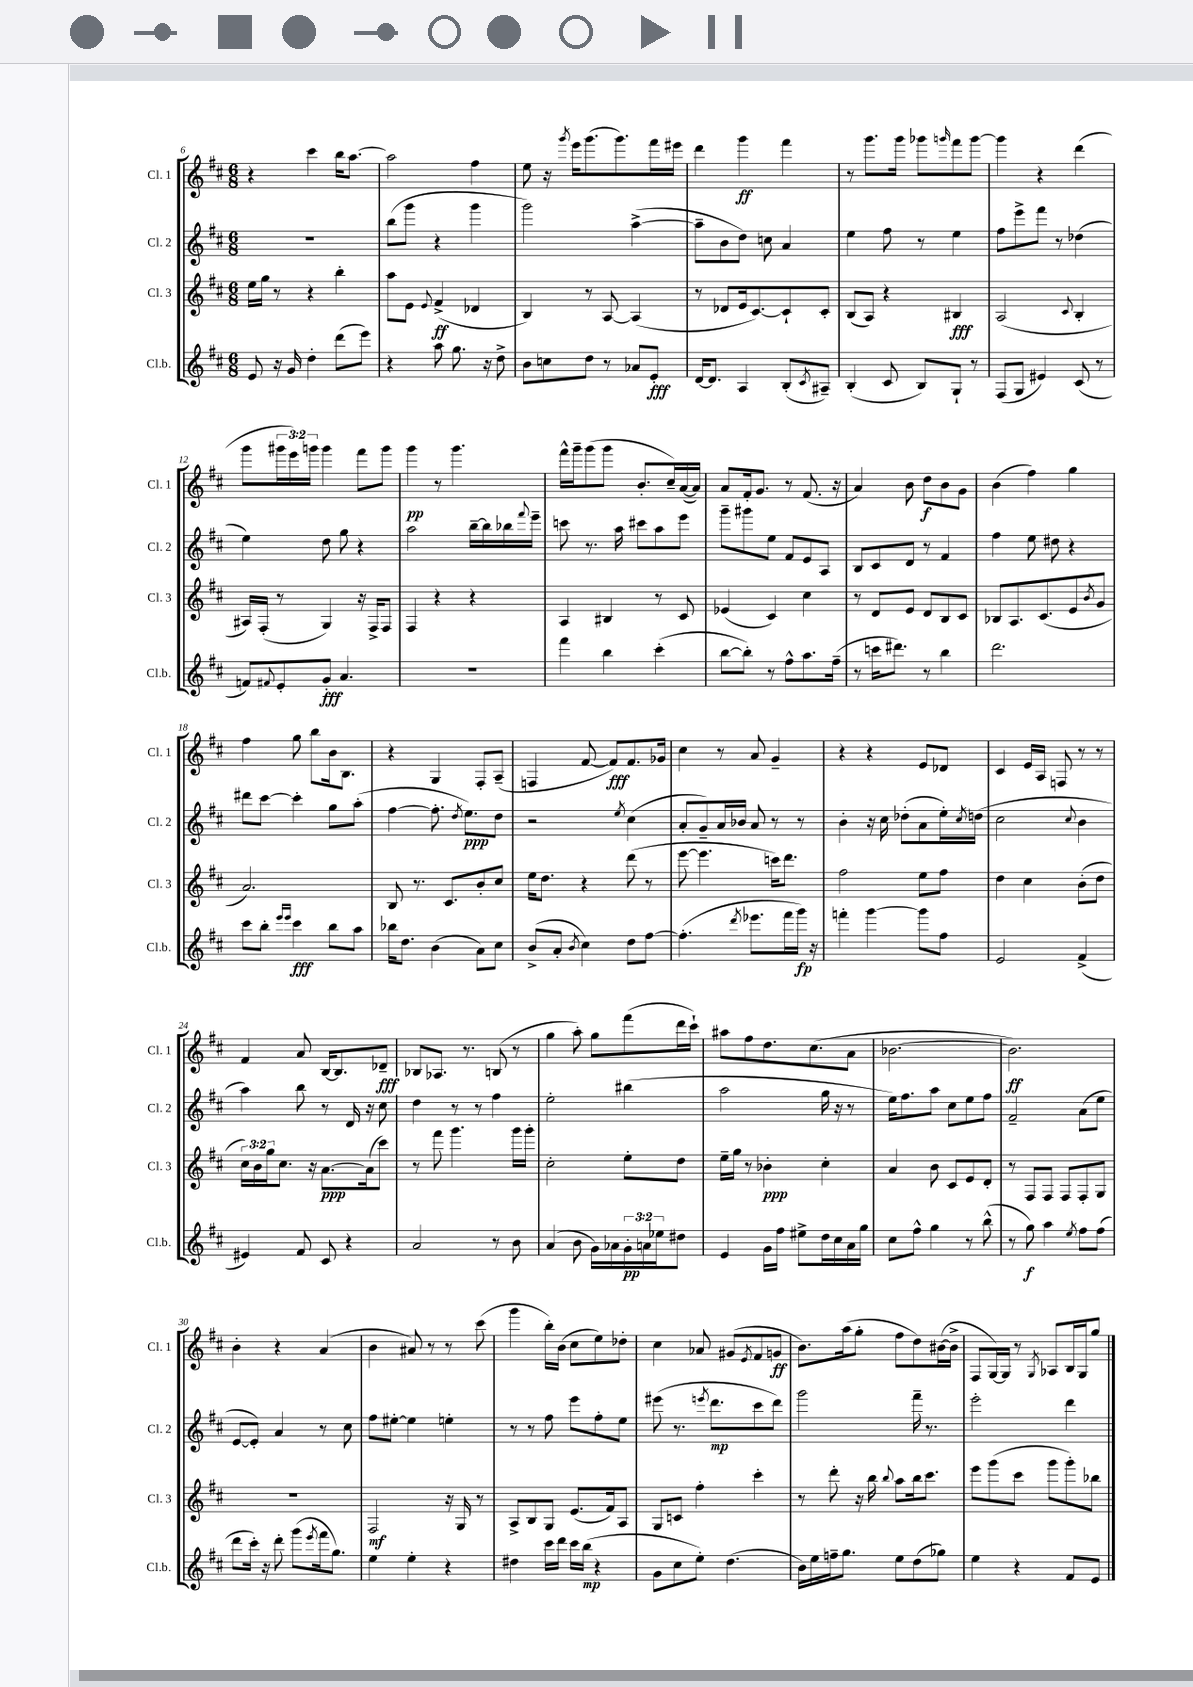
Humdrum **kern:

**kern	**dynam	**kern	**dynam	**kern	**dynam	**kern	**dynam
*part4	*part4	*part3	*part3	*part2	*part2	*part1	*part1
*staff4	*staff4	*staff3	*staff3	*staff2	*staff2	*staff1	*staff1
*I"Cl.b.	*	*I"Cl. 3	*	*I"Cl. 2	*	*I"Cl. 1	*
*I'Cl.b.	*	*I'Cl. 3	*	*I'Cl. 2	*	*I'Cl. 1	*
*clefG2	*	*clefG2	*	*clefG2	*	*clefG2	*
*k[f#c#]	*	*k[f#c#]	*	*k[f#c#]	*	*k[f#c#]	*
*M6/8	*	*M6/8	*	*M6/8	*	*M6/8	*
=6	=6	=6	=6	=6	=6	=6	=6
8e/	.	16ee\LL	.	2.r	.	4r	.
.	.	16gg\JJ	.	.	.	.	.
16r	.	8r	.	.	.	.	.
16g/	.	.	.	.	.	.	.
4dd'\	.	4r	.	.	.	4ccc#\	.
(8ddd\L	.	4bb'\	.	.	.	16bb\KL	.
.	.	.	.	.	.	[8.aa\J	.
8eee\J)	.	.	.	.	.	.	.
=7	=7	=7	=7	=7	=7	=7	=7
4r	.	8aa\L	.	(8bb\L	.	2aa\]	.
.	.	8e\J	.	8ggg\J	.	.	.
.	.	8qqe/	.	.	.	.	.
8aa\	.	(4f#^/	ff	4r	.	.	.
8.gg\	.	.	.	.	.	.	.
.	.	4d-X/	.	4ggg\	.	4ff#\	.
16r	.	.	.	.	.	.	.
8dd^\	.	.	.	.	.	.	.
=8	=8	=8	=8	=8	=8	=8	=8
8b\L	.	4B/)	.	2ggg\)	.	8ee\	.
8ccn\	.	.	.	.	.	16r	.
.	.	.	.	.	.	8qggg/	.
.	.	.	.	.	.	16eee\KL	.
8dd\J	.	8r	.	.	.	(8.ggg\	.
8r	.	[8A/	.	.	.	.	.
.	.	.	.	.	.	8.ggg\)	.
8a-X/L	.	(4A/]	.	([4aa^\	.	.	.
8e'/J	fff	.	.	.	.	16fff#\L	.
.	.	.	.	.	.	16eee#X\JJ	.
=9	=9	=9	=9	=9	=9	=9	=9
[16d/KL	.	8r	.	8aa~\L]	.	4ddd\	.
8.d/J]	.	.	.	.	.	.	.
.	.	8d-X/L	.	8b\	.	.	.
4A/	.	16e/k	.	8dd\J)	.	4ggg\	ff
.	.	[8.c#/)	.	.	.	.	.
.	.	.	.	8ccn\	.	.	.
(8B'/L	.	8c#`/]	.	4a/	.	4fff#\	.
8qc#/	.	.	.	.	.	.	.
8A#X~/J)	.	8c#'/J	.	.	.	.	.
=10	=10	=10	=10	=10	=10	=10	=10
(4B'/	.	(8B/L	.	4ee\	.	8r	.
.	.	8A/J)	.	.	.	8.ggg\L	.
8c#/	.	4r	.	8ff#\	.	.	.
.	.	.	.	.	.	16ggg\Jk	.
8B/L)	.	.	.	8r	.	8ggg-X\L	.
.	.	.	.	.	.	16qqgggn/	.
8G`/J	.	4B#X/	fff	4ee\	.	8fff#\	.
8r	.	.	.	.	.	[8ggg\J	.
=11	=11	=11	=11	=11	=11	=11	=11
(8F#/L	.	(2A/	.	8ff#\L	.	4ggg\]	.
8G/J	.	.	.	8eee^\	.	.	.
4e#X/)	.	.	.	8fff#\J	.	4r	.
.	.	.	.	8r	.	.	.
.	.	8qqc#/	.	.	.	.	.
(8c#/	.	4B'/	.	(4dd-X\	.	(4ddd\	.
8r	.	.	.	.	.	.	.
!!LO:LB:g=z
=12	=12	=12	=12	=12	=12	=12	=12
8fn/L)	.	16A#X/LL)	.	4ee\)	.	8ggg\L	.
.	.	(16F#'/JJ	.	.	.	.	.
8qqf#X/	.	.	.	.	.	.	.
8e'/	.	8r	.	.	.	24ggg#X\L	.
.	.	.	.	.	.	24eee\)	.
.	.	.	.	.	.	24gggn\JJ	.
8g'/J	fff	4G/)	.	8dd\	.	4ggg\	.
4.a/	.	.	.	8gg\	.	.	.
.	.	16r	.	4r	.	8fff#\L	.
.	.	16F#^/KL	.	.	.	.	.
.	.	8F#/J	.	.	.	8ggg\J	.
=13	=13	=13	=13	=13	=13	=13	=13
2.r	.	4F#/	.	2aa\	.	4ggg\	pp
.	.	4r	.	.	.	8r	.
.	.	.	.	.	.	4.ggg\	.
.	.	4r	.	[16bb~\LL	.	.	.
.	.	.	.	16bb\]	.	.	.
.	.	.	.	16bb-X\	.	.	.
.	.	.	.	8qqfff#/	.	.	.
.	.	.	.	16eee~\JJ	.	.	.
=14	=14	=14	=14	=14	=14	=14	=14
4fff#\	.	4A/	.	8cccn\	.	16fff#^^\LL	.
.	.	.	.	.	.	16ggg~\J	.
.	.	.	.	8.r	.	(8ggg\	.
4bb\	.	4B#X/	.	.	.	8ggg\J	.
.	.	.	.	16aa\	.	.	.
.	.	.	.	8ccc#X\L	.	8.b'/L	.
(4ccc#'\	.	8r	.	8aa\	.	.	.
.	.	.	.	.	.	16cc#~/L)	.
.	.	8c#/	.	8eee\J	.	([16a/	.
.	.	.	.	.	.	16a/JJ])	.
=15	=15	=15	=15	=15	=15	=15	=15
[8bb\L	.	(4e-X/	.	8ggg~\L	.	8a/L	.
8bb'\J])	.	.	.	8ggg#X\	.	16f#'/k	.
.	.	.	.	.	.	8.g/J	.
8r	.	4c#/)	.	8ee\J	.	.	.
8ff#^^\L	.	.	.	8f#/L	.	8r	.
8.aa\	.	4cc#\	.	8e/	.	(8.f#/	.
.	.	.	.	8A/J	.	.	.
(16ff#~\Jk	.	.	.	.	.	16r	.
=16	=16	=16	=16	=16	=16	=16	=16
8r	.	8r	.	8B/L	.	4a/)	.
16cccn\KL	.	8d/L	.	8c#/	.	.	.
8.ddd#X\J)	.	.	.	.	.	.	.
.	.	8e/J	.	8d/J	.	8b\	.
8r	.	8d/L	.	8r	.	8dd\L	f
4bb\	.	8B/	.	4f#/	.	8b\	.
.	.	8c#/J	.	.	.	8g\J	.
=17	=17	=17	=17	=17	=17	=17	=17
2.ddd\	.	8B-X/L	.	4ff#\	.	(4b\	.
.	.	8.A/	.	.	.	.	.
.	.	.	.	8ee\	.	4ff#\)	.
.	.	(8.c#/	.	.	.	.	.
.	.	.	.	8dd#X\	.	.	.
.	.	8e/	.	4r	.	4gg\	.
.	.	8qb/	.	.	.	.	.
.	.	8g/J	.	.	.	.	.
!!LO:LB:g=z
=18	=18	=18	=18	=18	=18	=18	=18
8ccc#\L	.	2.a/)	.	8ddd#X\L	.	4ff#\	.
8bb'\J	.	.	.	[8ccc#\J	.	.	.
16qqeee/LL	.	.	.	.	.	.	.
16qqeee/JJ	.	.	.	.	.	.	.
4ccc#\	fff	.	.	4ccc#'\]	.	8gg\	.
.	.	.	.	.	.	8bb\L	.
8bb\L	.	.	.	8gg\L	.	16b\k	.
.	.	.	.	.	.	8.B\J	.
8aa\J	.	.	.	(8aa'\J	.	.	.
=19	=19	=19	=19	=19	=19	=19	=19
16bb-X\KL	.	8B/	.	[4ff#\	.	4r	.
8.dd\J	.	.	.	.	.	.	.
.	.	8.r	.	.	.	.	.
(4b\	.	.	.	8.ff#'\]	.	4G/	.
.	.	8.c#/L	.	.	.	.	.
.	.	.	.	8qdd/	.	.	.
.	.	.	.	8.ee\L)	ppp	.	.
8a\L)	.	8b'/	.	.	.	8F#'/L	.
8cc#\J	.	8cc#/J	.	8dd\J	.	(8A~/J	.
=20	=20	=20	=20	=20	=20	=20	=20
(8b^/L	.	16ee\KL	.	2r	.	4Fn/	.
.	.	8.dd\J	.	.	.	.	.
8a'/J	.	.	.	.	.	.	.
8qb/	.	.	.	.	.	.	.
4cc#\)	.	4r	.	.	.	[8f#/	.
.	.	.	.	.	.	8f#/L])	fff
.	.	.	.	8qee/	.	.	.
8dd\L	.	(8ddd\	.	(4cc#\	.	8.f#/	.
[8ff#\J	.	8r	.	.	.	.	.
.	.	.	.	.	.	16g-X/Jk	.
=21	=21	=21	=21	=21	=21	=21	=21
(4.ff#'\]	.	[8eee\	.	8a'/L	.	4cc#\	.
.	.	4.eee\]	.	8g~/)	.	.	.
.	.	.	.	16a/L	.	8r	.
.	.	.	.	16b-X/JJ	.	.	.
8qddd/	.	.	.	.	.	.	.
8.eee-X\L	.	.	.	8a/	.	8a/	.
.	.	16cccn\KL)	.	8r	.	4g~/	.
16fff#\L	.	8.ddd\J	.	.	.	.	.
16ggg\JJ)	fp	.	.	8r	.	.	.
16r	.	.	.	.	.	.	.
=22	=22	=22	=22	=22	=22	=22	=22
4fffn'\	.	2ff#\	.	4b'\	.	4r	.
[4ggg\	.	.	.	16r	.	4r	.
.	.	.	.	16cc#\	.	.	.
.	.	.	.	(8dd-X'\L	.	.	.
8ggg\L]	.	8ee\L	.	8a\	.	8e/L	.
8ff#\J	.	8ff#\J	.	16ee'\L)	.	8d-X/J	.
.	.	.	.	8qcc#/	.	.	.
.	.	.	.	(16ddn\JJ	.	.	.
=23	=23	=23	=23	=23	=23	=23	=23
2e/	.	4dd\	.	2cc#\	.	4c#/	.
.	.	4cc#\	.	.	.	16e/LL	.
.	.	.	.	.	.	16A/JJ	.
.	.	.	.	.	.	8Fn/	.
.	.	.	.	8qqcc#/	.	.	.
(4f#^/	.	(8b'\L	.	4b\	.	8r	.
.	.	8dd\J	.	.	.	8r	.
!!LO:LB:g=z
=24	=24	=24	=24	=24	=24	=24	=24
4e#X/)	.	24cc#\LL)	.	4aa\)	.	4f#/	.
.	.	24b\	.	.	.	.	.
.	.	24gg\J	.	.	.	.	.
.	.	8.cc#\J	.	.	.	.	.
8f#/	.	.	.	8bb\	.	8a/	.
.	.	16r	.	.	.	.	.
8c#/	.	[8.a\L	ppp	8r	.	[16B/KL	.
.	.	.	.	.	.	8.B/]	.
4r	.	.	.	16d/	.	.	.
.	.	(16a\k]	.	16r	.	.	.
.	.	8ccc#\J)	.	8cc#\	.	8d-X~/J	fff
=25	=25	=25	=25	=25	=25	=25	=25
2a/	.	8r	.	4dd\	.	8B-X/L	.
.	.	8fff#\	.	.	.	8.A-X/J	.
.	.	4.ggg\	.	8r	.	.	.
.	.	.	.	.	.	8.r	.
.	.	.	.	8r	.	.	.
8r	.	.	.	4ff#\	.	(8Bn/	.
8b\	.	16ggg\LL	.	.	.	8r	.
.	.	16ggg'\JJ	.	.	.	.	.
=26	=26	=26	=26	=26	=26	=26	=26
(4a/	.	2cc#'\	.	2ee'\	.	4gg\	.
8b\	.	.	.	.	.	8aa'\)	.
16g\LL)	.	.	.	.	.	8gg\L	.
16a-X\	.	.	.	.	.	.	.
24g'\	pp	8ee'\L	.	(4bb#X\	.	(8fff#\	.
24an\	.	.	.	.	.	.	.
24ee-X\J	.	.	.	.	.	.	.
8dd#X\J	.	8dd\J	.	.	.	16ddd\L	.
.	.	.	.	.	.	16ccc#`\JJ)	.
=27	=27	=27	=27	=27	=27	=27	=27
4e/	.	16ee~\LL	.	2aa\	.	8aa#X\L	.
.	.	16gg\JJ	.	.	.	.	.
.	.	8r	.	.	.	8ff#\	.
16g\LL	.	4b-X'\	ppp	.	.	8.dd\	.
16ff#\JJ	.	.	.	.	.	.	.
8ee#X^\L	.	.	.	.	.	.	.
.	.	.	.	.	.	(8.cc#\	.
16dd\L	.	4cc#'\	.	16gg\	.	.	.
16cc#\	.	.	.	16r	.	.	.
16a\	.	.	.	8r	.	8a\J	.
16gg\JJ	.	.	.	.	.	.	.
=28	=28	=28	=28	=28	=28	=28	=28
8cc#\L	.	4a/	.	16ee\KL)	.	[2.b-X\	.
.	.	.	.	8.ff#\	.	.	.
8ff#^^\J	.	.	.	.	.	.	.
4gg\	.	8b\	.	8aa\J	.	.	.
.	.	8c#/L	.	8cc#\L	.	.	.
8r	.	8e/	.	8ee\	.	.	.
(8bb^^\	.	8d'/J	.	8ff#\J	.	.	.
=29	=29	=29	=29	=29	=29	=29	=29
8r	.	8r	.	2f#~/	.	2.b-\])	ff
8gg\)	f	8F#/L	.	.	.	.	.
4aa\	.	8F#/J	.	.	.	.	.
.	.	8F#/L	.	.	.	.	.
8qee/	.	.	.	.	.	.	.
8ff#\L	.	8F#'/	.	(8a\L	.	.	.
(8ff#\J	.	8G/J	.	8ee\J	.	.	.
!!LO:LB:g=z
=30	=30	=30	=30	=30	=30	=30	=30
8ddd\L	.	2.r	.	[8e/L	.	4b'\	.
16ccc#'\Jk)	.	.	.	8e'/J])	.	.	.
16r	.	.	.	.	.	.	.
8ddd'\	.	.	.	4a/	.	4r	.
(8ggg\L	.	.	.	.	.	.	.
8qeee/	.	.	.	.	.	.	.
16fff#\k	.	.	.	8r	.	(4a/	.
8.gg\J)	.	.	.	.	.	.	.
.	.	.	.	8cc#\	.	.	.
=31	=31	=31	=31	=31	=31	=31	=31
4ee\	.	2F#/	mf	8ff#\L	.	4b\	.
.	.	.	.	[8ee#X'\J	.	.	.
4ee'\	.	.	.	4ee#\]	.	8a#X/)	.
.	.	.	.	.	.	8r	.
4r	.	16r	.	4een'\	.	8r	.
.	.	16G/	.	.	.	.	.
.	.	8r	.	.	.	(8ccc#\	.
=32	=32	=32	=32	=32	=32	=32	=32
4dd#X\	.	8A^/L	.	8r	.	4ggg\	.
.	.	8B/	.	8r	.	.	.
16ccc#\LL	.	8G/J	.	8ff#\	.	16bb'\LL)	.
16ddd\JJ	.	.	.	.	.	(16b\JJ	.
16ccc#\LL	.	(8.e/L	.	8eee\L	.	8cc#\L	.
(16bb\JJ	mp	.	.	.	.	.	.
4r	.	.	.	8ff#'\	.	8ee\)	.
.	.	16f#/k)	.	.	.	.	.
.	.	8A/J	.	8ee\J	.	8dd-X'\J	.
=33	=33	=33	=33	=33	=33	=33	=33
8g\L	.	8G/L	.	(8eee#X\	.	4cc#\	.
8cc#\	.	8cn/J	.	8.r	.	.	.
8ee'\J)	.	4ff#'\	.	.	.	8a-X/	.
.	.	.	.	8qeeen/	.	.	.
.	.	.	.	8.ddd\L	mp	.	.
(4.dd\	.	.	.	.	.	(8g#X/L	.
.	.	.	.	.	.	8qe/	.
.	.	4ccc#'\	.	8ccc#\	.	8f#/	.
.	.	.	.	8ddd\J)	.	8gn/J	ff
=34	=34	=34	=34	=34	=34	=34	=34
16b\LL)	.	8r	.	2ggg\	.	8.b\L)	.
16ee\	.	.	.	.	.	.	.
16ffn~\J	.	8ddd'\	.	.	.	.	.
8.gg\J	.	.	.	.	.	(16aa\k	.
.	.	16r	.	.	.	8gg'\J	.
.	.	16bb\	.	.	.	.	.
.	.	8qqbb/	.	.	.	.	.
8ee\L	.	8aa\L	.	.	.	8ff#\L	.
(8dd\	.	16bb\k	.	16fff#~\	.	8dd\)	.
.	.	8.ccc#\J	.	8.r	.	.	.
8gg-X\J)	.	.	.	.	.	([16b#X\L	.
.	.	.	.	.	.	16b#^\JJ]	.
=35	=35	=35	=35	=35	=35	=35	=35
4ee\	.	8eee\L	.	2eee'\	.	8F#/L	.
.	.	(8ggg\	.	.	.	[16G/L)	.
.	.	.	.	.	.	16G/JJ]	.
4r	.	8ccc#\J	.	.	.	8r	.
.	.	.	.	.	.	8qG/	.
.	.	8ggg\L	.	.	.	8A-X/L	.
8f#/L	.	8ggg'\)	.	4ddd\	.	16B/L	.
.	.	.	.	.	.	16G/J	.
8e/J	.	8bb-X\J	.	.	.	8gg/J	.
==	==	==	==	==	==	==	==
*-	*-	*-	*-	*-	*-	*-	*-
